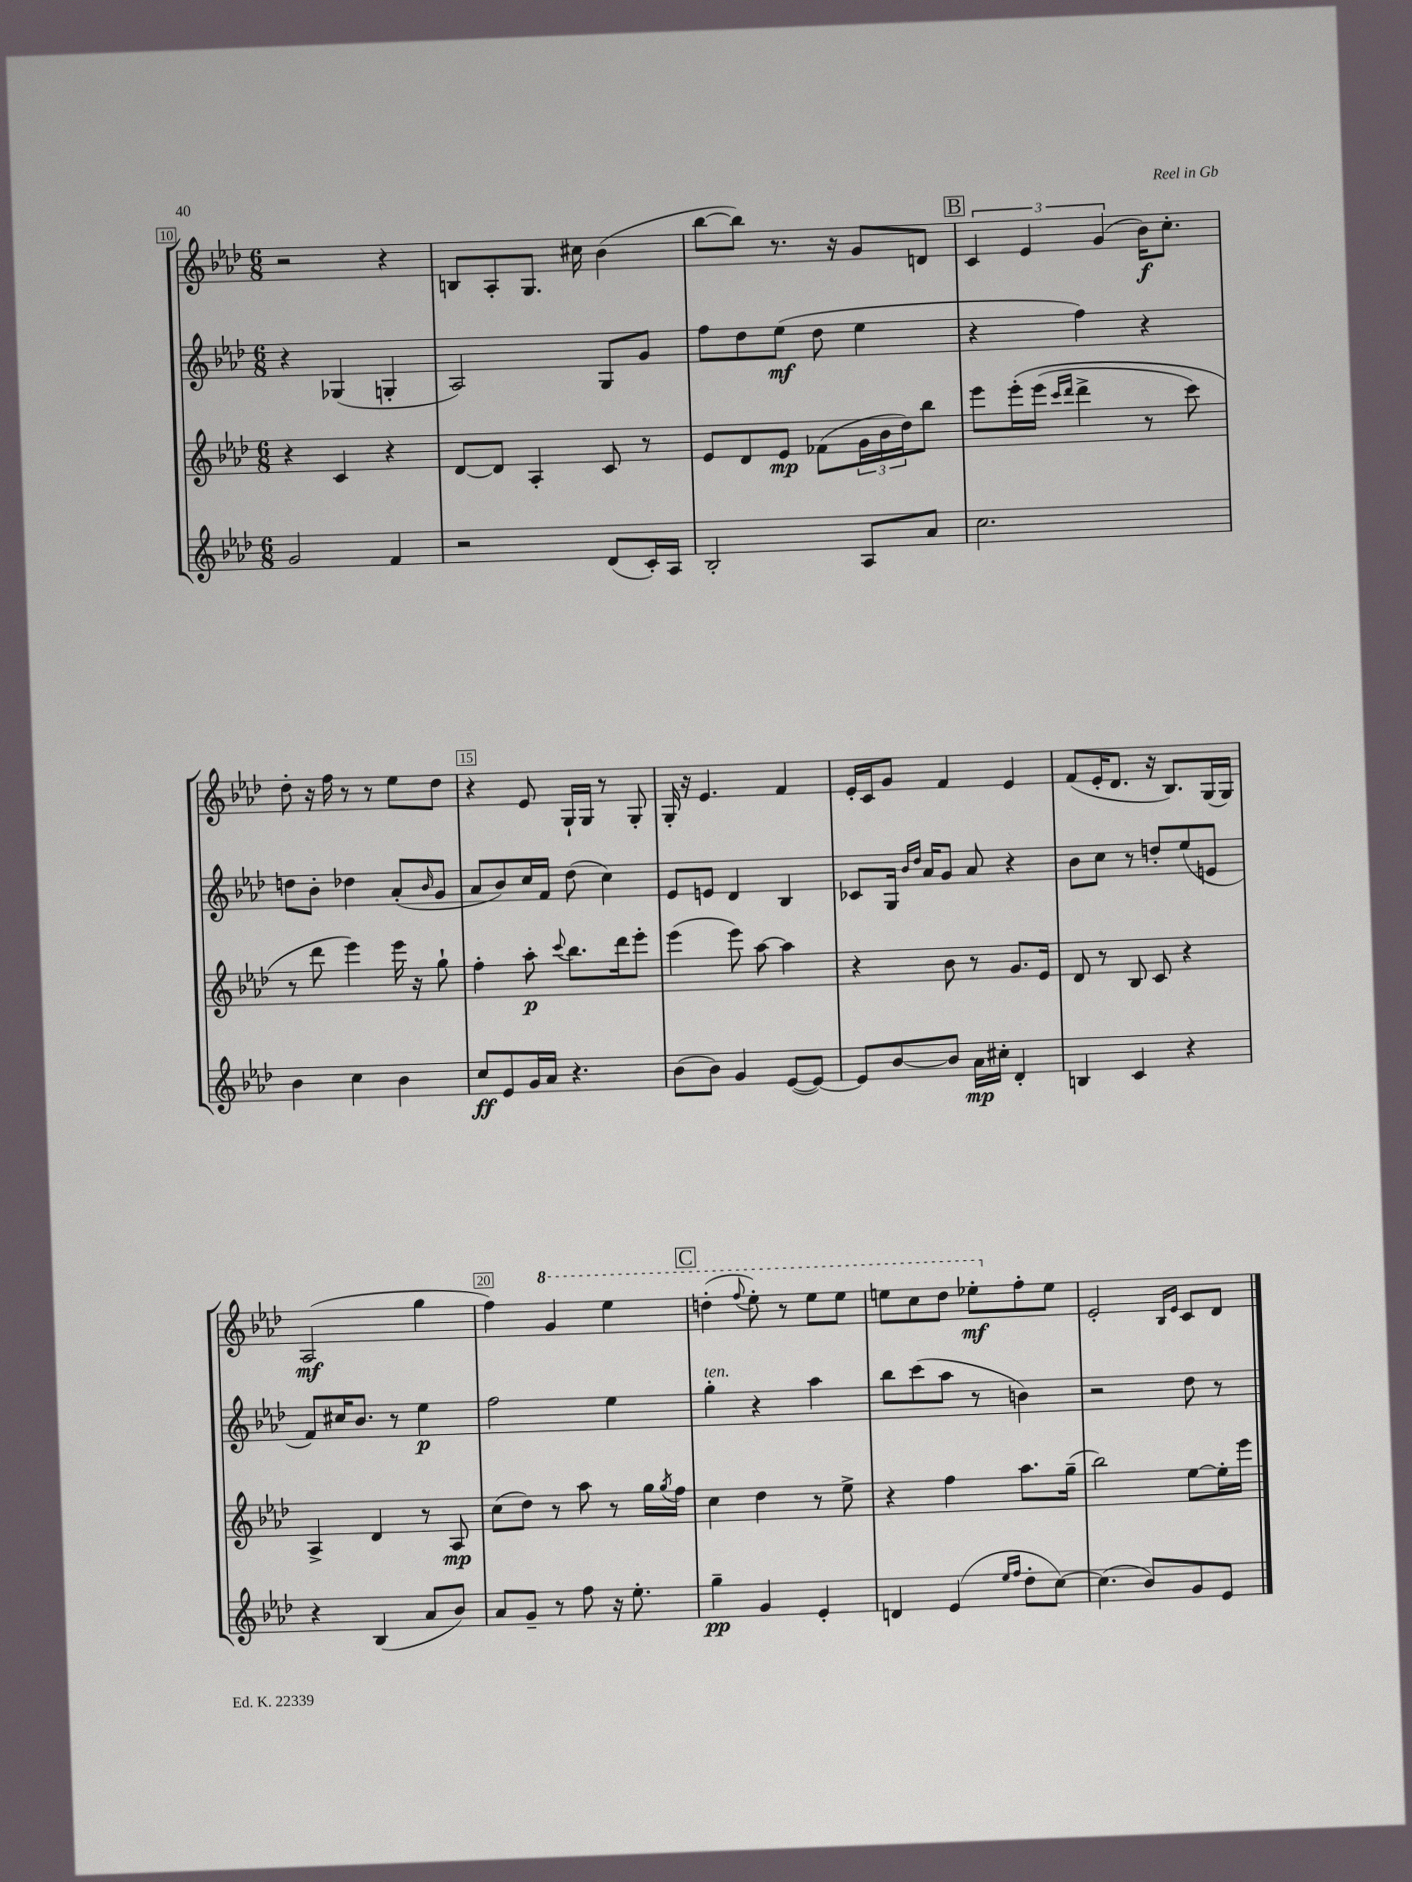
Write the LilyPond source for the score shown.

<<
\new StaffGroup <<
\new Staff = "s0" {
    \clef treble \key aes \major \numericTimeSignature \time 6/8
    r2 r4 |
    b8 aes8-. g8. cis''16 bes'4( |
    bes''8~ bes''8) r8. r16 g'8 d'8 |
    \mark \markup { \box "B" } \tuplet 3/2 { c'4 ees'4 g'4( } bes'16\f) c''8.-. |
    des''8-. r16 f''16 r8 r8 ees''8 des''8 |
    r4 ees'8 g16-! g16 r8 g8-. |
    g16-. r16 ees'4. f'4 |
    ees'16-. c'16 g'8 f'4 ees'4 |
    f'8( ees'16-. des'8. r16 bes8.) g16( g16) |
    aes2\mf( g''4 |
    f''4) \ottava #1 g''4 ees'''4 |
    \mark \markup { \box "C" } d'''4-.( \appoggiatura { f'''8 } ees'''8-.) r8 ees'''8 ees'''8 |
    e'''8 c'''8 des'''8 ees'''8-.\mf \ottava #0 f''8-. ees''8 |
    ees'2-. \grace { bes16 ees'16 } c'8 des'8 \bar "|." |
}
\new Staff = "s1" {
    \clef treble \key aes \major \numericTimeSignature \time 6/8
    r4 ges4( g4-. |
    aes2) g8 g'8 |
    f''8 des''8 ees''8\mf( des''8 ees''4 |
    \mark \markup { \box "B" } r4 f''4) r4 |
    d''8 bes'8-. des''4 aes'8-.( \grace { bes'16 } g'8 |
    aes'8 bes'8) c''16 f'16 des''8( c''4) |
    ees'8 e'8 des'4 bes4 |
    ces'8 g16 \grace { bes'16 des''16 } aes'16 g'8 aes'8 r4 |
    bes'8 c''8 r8 d''8-. ees''8( e'8 |
    f'8) cis''16 bes'8. r8 ees''4\p |
    f''2 ees''4 |
    \mark \markup { \box "C" } g''4-.^\markup { \italic "ten." } r4 aes''4 |
    bes''8 c'''8( aes''8 r8 b'4) |
    r2 des''8 r8 \bar "|." |
}
\new Staff = "s2" {
    \clef treble \key aes \major \numericTimeSignature \time 6/8
    r4 c'4 r4 |
    des'8~ des'8 aes4-. c'8 r8 |
    ees'8 des'8 ees'8\mp fes'8( \tuplet 3/2 { g'16 bes'16 des''16) } bes''8 |
    \mark \markup { \box "B" } ees'''8 ees'''16-.\( ees'''16( \grace { c'''16 des'''16 } des'''4-> r8 c'''8) |
    r8 des'''8 ees'''4\) ees'''16 r16 g''8-! |
    f''4-. aes''8-.\p \appoggiatura { c'''8 } bes''8. des'''16 ees'''8-. |
    ees'''4( ees'''8) aes''8~ aes''4 |
    r4 bes'8 r8 g'8. ees'16 |
    des'8 r8 bes8 c'8 r4 |
    aes4-> des'4 r8 aes8\mp |
    c''8( des''8) r8 aes''8 r8 g''16 \acciaccatura { g''8 } f''16 |
    \mark \markup { \box "C" } c''4 des''4 r8 ees''8-> |
    r4 f''4 aes''8. g''16--( |
    bes''2) ees''8~ ees''16-. ees'''16 \bar "|." |
}
\new Staff = "s3" {
    \clef treble \key aes \major \numericTimeSignature \time 6/8
    g'2 f'4 |
    r2 des'8( c'16-.) aes16 |
    bes2-. aes8 aes'8 |
    \mark \markup { \box "B" } c''2. |
    bes'4 c''4 bes'4 |
    c''8\ff ees'8 g'16 aes'16 r4. |
    bes'8( bes'8) g'4 ees'8~( ees'8~) |
    ees'8 bes'8~ bes'8 aes'16\mp cis''16-. des'4-. |
    b4 c'4 r4 |
    r4 bes4( aes'8 bes'8) |
    aes'8 g'8-- r8 f''8 r16 ees''8.-. |
    \mark \markup { \box "C" } g''4--\pp g'4 ees'4-. |
    d'4 ees'4( \grace { ees''16 f''16 } des''8-. c''8~) |
    c''4.( bes'8) g'8 ees'8 \bar "|." |
}
>>
>>
\layout { \context { \Score currentBarNumber = #10 \override BarNumber.break-visibility = ##(#f #t #t) barNumberVisibility = #(every-nth-bar-number-visible 5) \override BarNumber.stencil = #(make-stencil-boxer 0.1 0.3 ly:text-interface::print) } }
